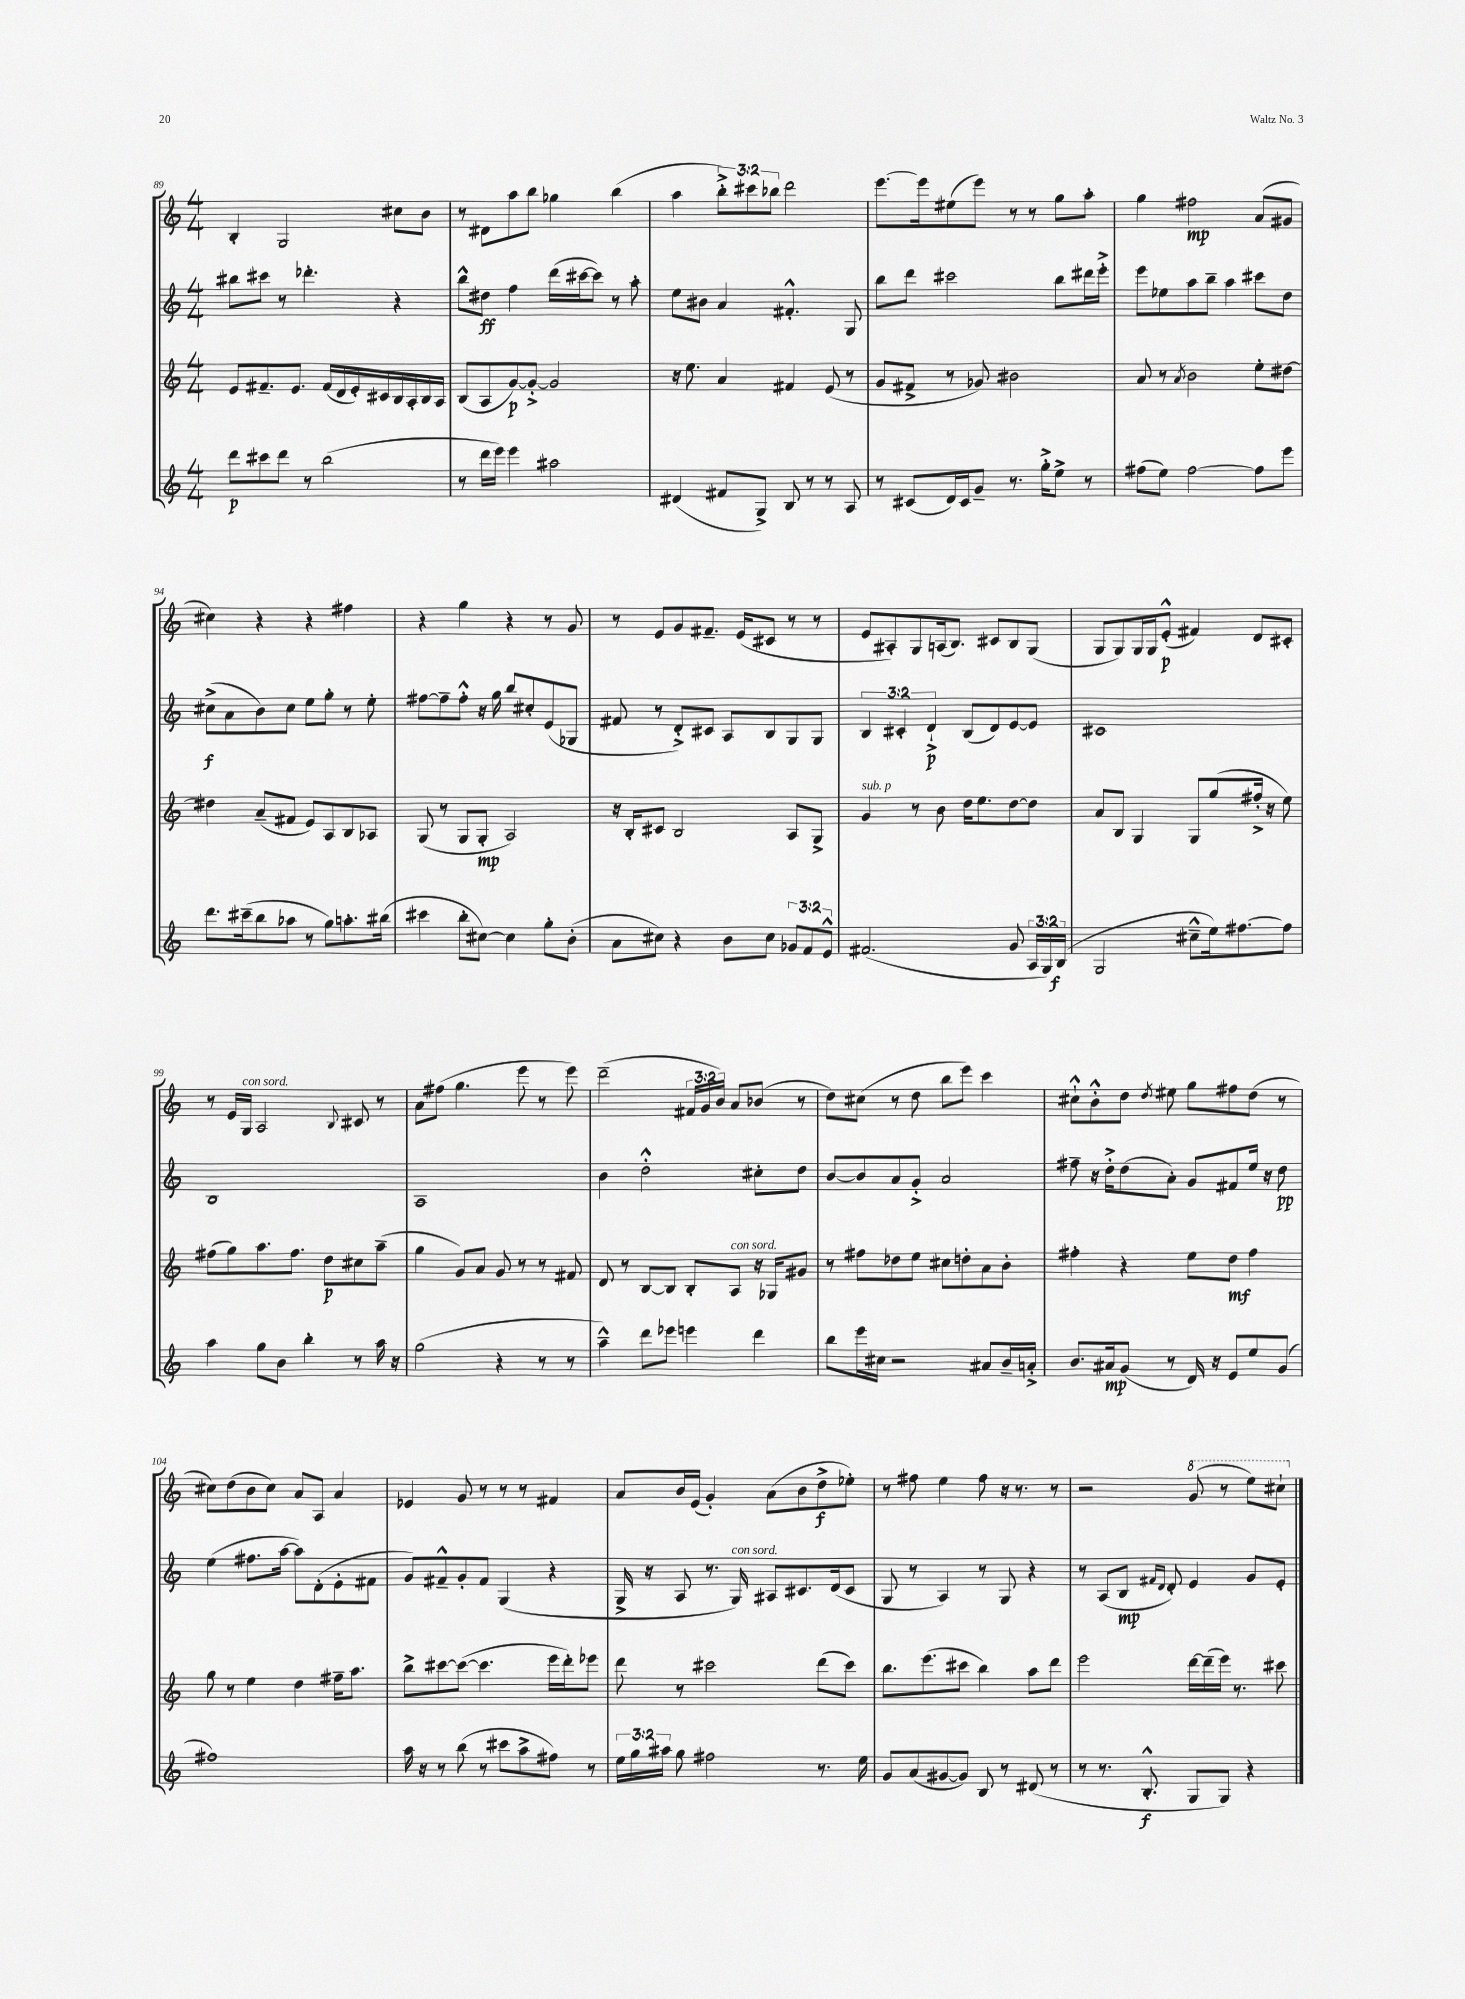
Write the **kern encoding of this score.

**kern	**kern	**kern	**kern
*staff4	*staff3	*staff2	*staff1
*clefG2	*clefG2	*clefG2	*clefG2
*k[]	*k[]	*k[]	*k[]
*M4/4	*M4/4	*M4/4	*M4/4
8ddd\L	8e/L	8bb#\L	4B'/
8ccc#\	8.f#~/	8ccc#\J	.
8ddd\J	.	8r	2G/
.	8.e/J	.	.
8r	.	4.ddd-'\	.
(2bb\	(16f#/LL	.	.
.	16d/	.	.
.	16e'/)	.	.
.	16c#/	.	.
.	16B/	4r	8cc#\L
.	16A'/	.	.
.	16B/	.	8b\J
.	16A/JJ	.	.
=	=	=	=
8r	(8B/L	8bb^^\L	8r
16ddd\LL	8A/	8dd#\J	8d#\L
16eee\JJ)	.	.	.
4eee\	[8g/)	4ff\	8aa\
.	8g'^/_J	.	8bb\J
2aa#\	2g/]	(16ddd\LL	4gg-\
.	.	[16ccc#\J	.
.	.	8ccc#\]J)	.
.	.	8r	(4bb\
.	.	8aa'\	.
=	=	=	=
(4d#/	16r	8ee\L	4aa\
.	8.ee\	.	.
.	.	8b#\J	.
8f#/L	4a/	4a/	12bb'^\L)
.	.	.	12ccc#\
8G^/J)	.	.	.
.	.	.	12bb-\J
8B/	4f#/	4.f#'^^/	2ddd\
8r	.	.	.
8r	(8e/	.	.
8A/	8r	8G/	.
=	=	=	=
8r	8g/L	8bb\L	[8.eee\L
(8c#/L	8f#^/J	8ddd\J	.
.	.	.	16eee\]k
16d/L)	8r	2ccc#\	(8ee#\
16c#/J	.	.	.
8g~/J	8g-/)	.	8eee\J)
8.r	2b#\	.	8r
.	.	.	8r
16gg'^\LK	.	.	.
8ee^\J	.	8bb\L	8gg\L
8r	.	16ddd#\L	8aa'\J
.	.	16eee'^\JJ	.
=	=	=	=
(8ff#\L	8a/	8eee\L	4gg\
8ee\J)	8r	8ee-\	.
.	8qa/	.	.
[2ff#\	2b\	8aa\	2ff#\
.	.	8bb~\J	.
.	.	4aa\	.
8ff#\]L	8ee'\L	8ccc#\L	(8a/L
8eee\J	[8dd#\J	8dd\J	8g#/J
=	=	=	=
8.ddd\L	4dd#\]	(8cc#^\L	4cc#\)
.	.	8a\	.
(16ccc#~\k	.	.	.
8bb\	(8a~/L	8b\)	4r
8aa-\J	8f#/J	8cc#\J	.
8r	8e/L)	8ee\L	4r
8gg\L)	8A/	8gg'\J	.
8.aa'\	8B/	8r	4ff#\
.	8A-/J	8ee'\	.
(16bb#\Jk	.	.	.
=	=	=	=
4ccc#\	(8G/	[8ff#\L	4r
.	8r	8ff#~\]	.
8bb'\L	8G/L	8ff#'^^\J	4gg\
[8cc#\J)	8G'/J	16r	.
.	.	16gg\	.
4cc#\]	2A/)	8bb/L	4r
.	.	8cc#'/	.
8gg'\L	.	(8e/	8r
(8b'\J	.	8G-/J	8g/
=	=	=	=
8a\L	16r	8f#/	8r
.	16B'/LK	.	.
8cc#\J)	8c#/J	8r	8e/L
4r	2B/	8d'^/L)	8g/
.	.	8c#/J	8.f#~/J
8b\L	.	8A/L	.
.	.	.	(16e/LK
8cc#\J	.	8B/	8c#/J
12g-/L	8A/L	8G/	8r
12f/	.	.	.
.	8G^/J	8G/J	8r
12e^^/J	.	.	.
=	=	=	=
(2.f#/	4g/	6B/	8e/L
.	.	.	8A#'/)
.	.	6c#'/	.
.	8r	.	8G/
.	.	6d`^/	.
.	8b\	.	(16A/k
.	.	.	8.B/J)
.	16dd\LK	(8B/L	.
.	8.ee\	.	.
.	.	8d/)	8c#/L
8g/	[8dd\	[8e/	8B/
24A/LL	8dd\]J	8e/]J	(8G/J
24G/)	.	.	.
(24B/JJ	.	.	.
=	=	=	=
2G/	8a/L	1c#	8G/L
.	8B/J	.	8G/)
.	4G/	.	16G/L
.	.	.	16G/J
.	.	.	(8e'^^/J
8cc#~^^\L	8G/L	.	4f#/)
16ee\k)	(8gg/	.	.
[8.ff#\	.	.	.
.	16ff#'^/Jk	.	8d/L
.	16r	.	.
8ff#\]J	8ee\)	.	8c#'/J
=	=	=	=
4aa\	(8ff#\L	1B	8r
.	8gg\)	.	16e/LL
.	.	.	16G/JJ
8gg\L	8.aa\	.	2A/
8b\J	.	.	.
.	8.ff#\J	.	.
4bb'\	.	.	.
.	8dd\L	.	.
.	.	.	8qqB/
8r	8cc#\	.	8c#/
16aa\	(8aa~\J	.	8r
16r	.	.	.
=	=	=	=
(2gg\	4gg\	1A	8a\L
.	.	.	(8ff#\J
.	8g/L)	.	4.gg\
.	8a/J	.	.
4r	8g/	.	.
.	8r	.	8eee\
8r	8r	.	8r
8r	8f#/	.	8eee\)
=	=	=	=
4aa~^^\)	8d/	4b\	(2ddd~\
.	8r	.	.
8ddd\L	[8B/L	2dd'^^\	.
8eee-\J	8B/]J	.	.
4eee\	8B'/L	.	24f#/LL
.	.	.	24g/
.	.	.	24b/JJ)
.	8A/J	.	8a/L
4ddd\	16r	8cc#'\L	(8b-/J
.	16G-/LK	.	.
.	8g#/J	8dd\J	8r
=	=	=	=
8bb\L	8r	[8b/L	8dd\L)
16eee\L	8ff#\L	8b/]	(8cc#\J
16cc#\JJ	.	.	.
2r	8dd-\	8a/	8r
.	8ee\J	8g'^/J	8dd\
.	8cc#\L	2a/	8bb\L
.	8dd'\	.	8eee\J)
8a#/L	8a\	.	4ccc\
16b~/L	8b'\J	.	.
16a'^/JJ	.	.	.
=	=	=	=
8.b/L	4ff#'\	8ff#~\	8cc#`^^\L
.	.	16r	8b'^^\
16a#/k	.	16dd'^\LK	.
(8g/J	4r	(8dd\	8dd\J
.	.	.	8qdd/
8r	.	8a'\J)	8ee#\
16d/)	8ee\L	8g/L	8gg\L
16r	.	.	.
8e/L	8dd\J	8f#/	8ff#\
8ee/	4ff#\	16ee/Jk	(8dd\J
.	.	16r	.
(8g/J	.	8dd\	8r
=	=	=	=
1ff#)	8gg\	(4ee\	8cc#\L)
.	8r	.	(8dd\
.	4ee\	8.ff#\L	8b\
.	.	.	8cc#\J)
.	.	[16aa\Jk	.
.	4dd\	8aa\]L)	8a/L
.	.	(8d'\	8A/J
.	16ff#~\LK	8e'\	4a/
.	8.aa\J	.	.
.	.	8f#\J	.
=	=	=	=
16aa\	8bb^\L	8g/L)	4e-/
16r	.	.	.
8r	[8ccc#\	8f#~^^/	.
(8bb\	(8ccc#\_J	8g'/	8g/
8r	4.ccc#\]	8f#/J	8r
8ccc#\L	.	(4G/	8r
8aa^\	.	.	8r
8ff#\J)	16eee\LL	4r	4f#/
.	16ddd'\J)	.	.
8r	8eee-\J	.	.
=	=	=	=
24ee\LL	8ddd\	16G^/	8a/L
24gg\	.	.	.
.	.	16r	.
24aa#\JJ	.	.	.
8gg\	8r	8A/	16b/L
.	.	.	(16e/JJ
2ff#\	2ccc#\	8.r	4g'/)
.	.	16G/)	.
.	.	8A#/L	(8a\L
.	.	8.c#/	8b\
8.r	(8ddd\L	.	8dd^\
.	.	(16d/k	.
.	8ccc#\J)	8c#/J	8ee-'\J)
16ee\	.	.	.
=	=	=	=
8g/L	8.bb\L	8G/	8r
(8a/	.	8r	8ff#\
.	(8.eee\	.	.
[8g#/	.	4A/)	4ee\
8g#/]J)	8ccc#\J	.	.
8B/	4bb\)	8r	8ff#\
8r	.	8G/	16r
.	.	.	8.r
(8d#/	8aa\L	4r	.
8r	8ddd\J	.	8r
=	=	=	=
8r	2eee\	8r	2r
8.r	.	(8A/L	.
.	.	8B/J	.
8.B'^^/	.	.	.
.	.	16qqf#/LL	.
.	.	16qqd/JJ	.
.	.	8d'/)	.
8G/L	[16ddd\LL	4e/	(8gg/
.	(16ddd~\]	.	.
8G/J)	16eee\JJ)	.	8r
.	8.r	.	.
4r	.	8g/L	8eee\L)
.	8ccc#\	8e'/J	8ccc#`\J
==	==	==	==
*-	*-	*-	*-
